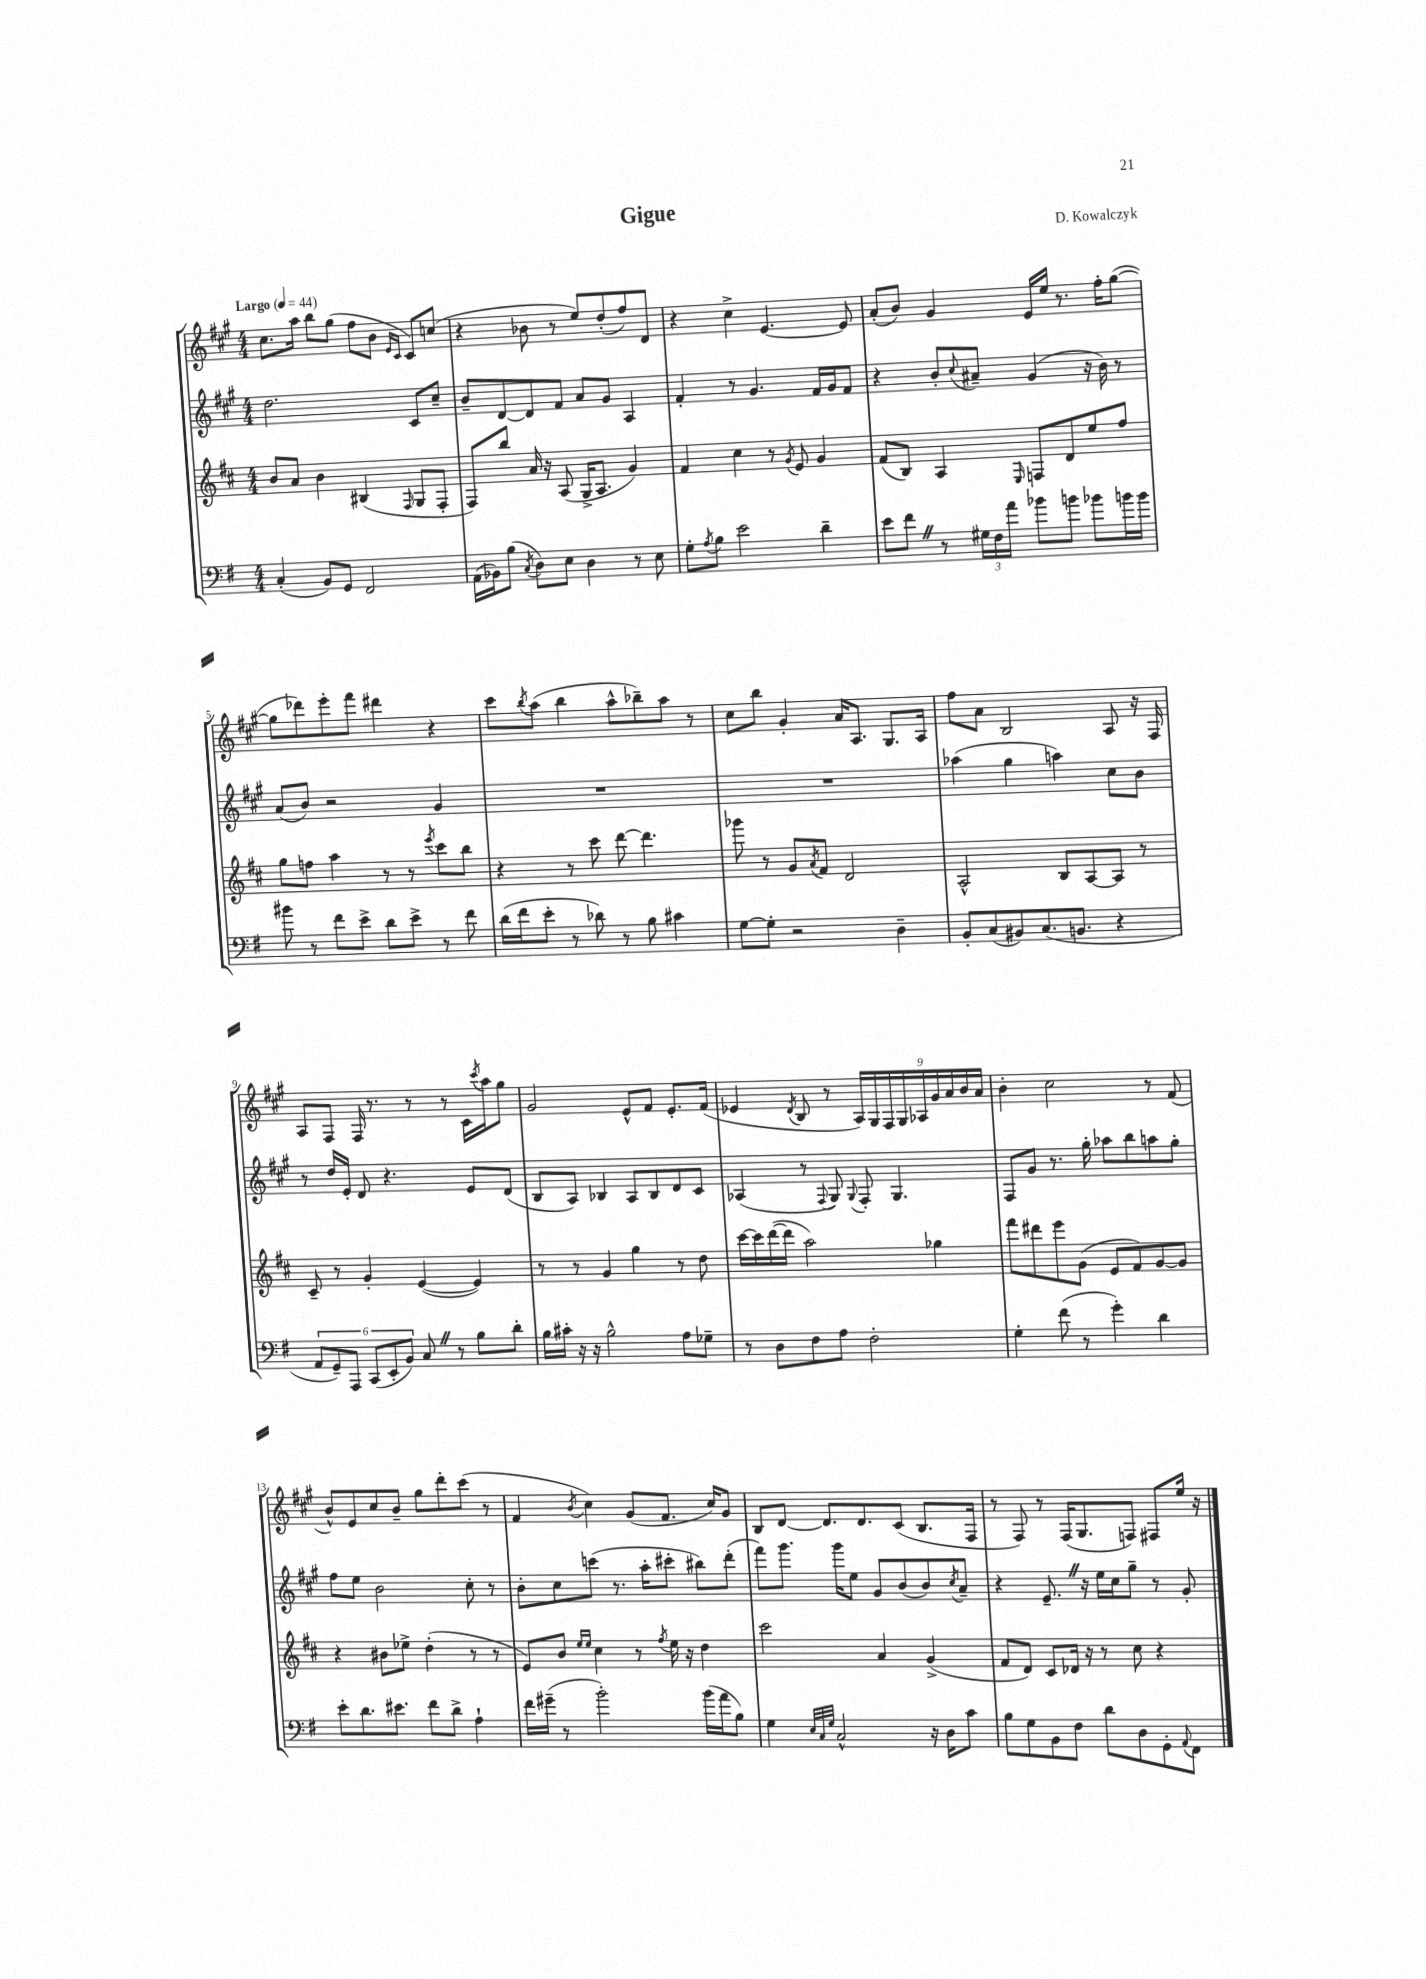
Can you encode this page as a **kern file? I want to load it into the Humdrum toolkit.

**kern	**kern	**kern	**kern
*staff4	*staff3	*staff2	*staff1
*clefF4	*clefG2	*clefG2	*clefG2
*k[f#]	*k[f#c#]	*k[f#c#g#]	*k[f#c#g#]
*M4/4	*M4/4	*M4/4	*M4/4
*MM44	*MM44	*MM44	*MM44
(4C'/	8b/L	2.dd\	8.cc#\L
.	8a/J	.	.
.	.	.	16aa\Jk
8BB/L)	4b\	.	8bb\L
8GG/J	.	.	(8gg#\J
2FF#/	(4B#/	.	8ff#\L
.	.	.	8b\J
.	.	.	16qqe/LL
.	16qqF#/	.	16qqc#/JJ
.	8G/L	8c#/L	8c#/L)
.	8F#'/J	8cc#~/J	(8cc/J
=	=	=	=
(16AA\LL	8F#/L)	8b~/L	4r
16BB-\J)	.	.	.
(8B\J	8bb/J	[8d/	.
8qC/	.	.	.
8D\L)	16a/	8d/]	8b-\
.	16r	.	.
8E\J	(8A/	8f#/J	8r
4D\	16G^/LK	8a/L	8ee/L)
.	8.A/J	.	.
.	.	8g#/J	(8dd'/
8r	4g/)	4A/	8ff#/)
8E\	.	.	8d/J
=	=	=	=
8G'\L	4f#/	4f#'/	4r
8qA/	.	.	.
8B\J	.	.	.
2e\	4cc#\	8r	4cc#^\
.	.	4.g#/	.
.	8r	.	[4.e/
.	8qg/	.	.
.	8e/	.	.
4d~\	4g/	16f#/LL	.
.	.	16g#/J	.
.	.	8f#/J	8e/]
=	=	=	=
8e\L	(8f#/L	4r	(8a'/L
8f#\J	8B/J)	.	8b/J)
8r	4A/	8b'/L	4g#/
.	.	8qqcc#/	.
24G#\LL	.	8a#~/J	.
24F#\	.	.	.
24a\JJ	.	.	.
.	16qqE/	.	.
8b-\L	8F/L	(4g#/	16e/LL
.	.	.	16ee/JJ
8b\J	8d/	.	8.r
8b-\L	8ee/	16r	.
.	.	16b\)	16ff#'\LK
16b\L	8ff#/J	8r	([8gg#\J
16b\JJ	.	.	.
=	=	=	=
8b#\	8gg\L	(8a/L	8gg#\]L
8r	8ff\J	8b/J)	8ddd-\)
8f#\L	4aa\	2r	8eee'\
8e^\J	.	.	8fff#\J
8d\L	8r	.	4ddd#\
8e^\J	8r	.	.
.	8qeee/	.	.
8r	8ccc#\L	4g#/	4r
8f#\	8bb\J	.	.
=	=	=	=
(16d\LL	4r	1r	8ccc#\L
16f#\J	.	.	.
.	.	.	8qbb/
8e'\J	.	.	(8aa\J
8r	8r	.	4bb\
8d-\)	8ccc#\	.	.
8r	[8ddd\	.	8aa^^\L
8B\	4.ddd\]	.	8bb-~\)
4c#\	.	.	8aa\J
.	.	.	8r
=	=	=	=
[8G\L	8ggg-\	1r	8cc#\L
8G'\]J	8r	.	8bb\J
2r	8g/L	.	4g#'/
.	8qa/	.	.
.	8f#/J	.	.
.	2d/	.	16a/LK
.	.	.	8.A/J
4D~\	.	.	8.G#/L
.	.	.	16A/Jk
=	=	=	=
8BB'/L	2A^^/	(4aa-\	8ff#\L
(8C/	.	.	8a\J
8BB#/)	.	4gg#\	2B/
(8.C/	.	.	.
.	8B/L	4aa\)	.
8.BB/J	.	.	.
.	[8A/	.	.
4r	8A/]J	8cc#\L	8A/
.	8r	8b\J	16r
.	.	.	16F#/
=	=	=	=
12AA/L	8c#~/	8r	8A/L
12GG~/)	.	.	.
.	8r	16dd/LL	8F#/J
12AAA/J	.	.	.
.	.	16e'/JJ	.
(12CC/L	4g'/	8d/	16F#/
.	.	.	8.r
12EE'/	.	.	.
.	.	4.r	.
12BB/J)	.	.	.
8C/	([4e/	.	8r
8r	.	.	8r
8B\L	4e/])	8e/L	16c#\LL
.	.	.	8qccc#/
.	.	.	16aa\J
8d'\J	.	(8d/J	8gg#\J
=	=	=	=
16B\LL	8r	8B/L	2g#/
16c#'\JJ	.	.	.
16r	8r	8A/J)	.
16r	.	.	.
2B^^\	4g/	4B-/	.
.	4gg\	8A/L	8e^^/L
.	.	8B-/	8f#/J
8A\L	8r	8d/	8.e'/L
8G-~\J	8dd\	8c#/J	.
.	.	.	(16f#/Jk
=	=	=	=
8r	[16ccc#\LL	(4A-/	4e-/
.	16ccc#\]	.	.
8D\L	([16ddd\	.	.
.	16ddd\]JJ	.	.
.	.	.	8qd/
8F#\	2aa\)	8r	8B/
.	.	8qqF#/	.
8A\J	.	8G#/)	8r
.	.	8qqG#/	.
2F#'\	.	8F#'/	18A/LL)
.	.	.	18G#/
.	.	.	18F#/
.	.	4.G#/	.
.	.	.	18G#/
.	.	.	18A-/
.	4gg-\	.	.
.	.	.	18g#/
.	.	.	18a/
.	.	.	18b/
.	.	.	18a/JJ
=	=	=	=
4G'\	8fff#\L	8F#/L	4b'\
.	8ddd#\	8g#/J	.
(8f#\	8eee\	8.r	2cc#\
8r	(8g\J	.	.
.	.	16gg#'\	.
4g'\)	8e/L	8aa-\L	.
.	8f#/)	8bb\	.
4d\	[8g/	8aa\	8r
.	8g/]J	8gg#'\J	(8f#/
=	=	=	=
8e'\L	4r	8ff#\L	8b^^/L)
8.d\	.	8ee\J	8e/
.	8b#\L	2b\	8cc#/
8.e#\J	.	.	.
.	8ee-^\J	.	8b~/J
8f#\L	(4dd'\	.	8gg#\L
8d^\J	.	.	8ddd'\
4A`\	8r	8cc#'\	(8ccc#\J
.	8r	8r	8r
=	=	=	=
16f#\LL	8e/L)	8b'\L	4f#/
(16g#~\JJ	.	.	.
8r	8b/J	8cc#\	.
.	16qqee/LL	.	.
.	16qqee/JJ	.	8qb/
2b'\)	4cc#\	(8ccc\J	4cc#\)
.	.	8.r	.
.	8r	.	(8g#/L
.	.	16aa'\LK	.
.	8qff#/	.	.
.	16ee\	8ccc#'\J	8.f#/J
.	16r	.	.
(16b\LL	4dd\	8bb#\L)	.
16a\J	.	.	16cc#/LK)
8B\J)	.	(8ddd'\J	8g#/J
=	=	=	=
4G\	2ccc#\	8fff#\L)	8B/L
.	.	8.ggg#\J	[8d/J
32qqE/LLL	.	.	.
32qqC/	.	.	.
32qqG/JJJ	.	.	.
2C^^/	.	.	8.d/]L
.	.	16ggg#\LK	.
.	.	8ee\J	.
.	.	.	8.d/
.	4a/	8g#/L	.
.	.	(8b/	(8c#/J
16r	(4g^/	8b/)	8.B/L
16D\LK	.	.	.
.	.	8qcc#/	.
8c\J	.	8a~/J	.
.	.	.	16F#/Jk
=	=	=	=
8B\L	8f#/L	4r	8r
8G\	8d/J)	.	8F#/)
8BB\	8c#/L	8.e~/	8r
8F#\J	16d-/Jk	.	(16F#/LK
.	16r	16r	8.G#/
8d\L	8r	16ee\LL	.
.	.	16cc#\J	.
8D\	8cc#\	8gg#~\J	8F/J)
8GG'\	4r	8r	8F#/L
8qqAA/	.	.	.
8FF#\J	.	8g#'/	16ee/Jk
.	.	.	16r
==	==	==	==
*-	*-	*-	*-
